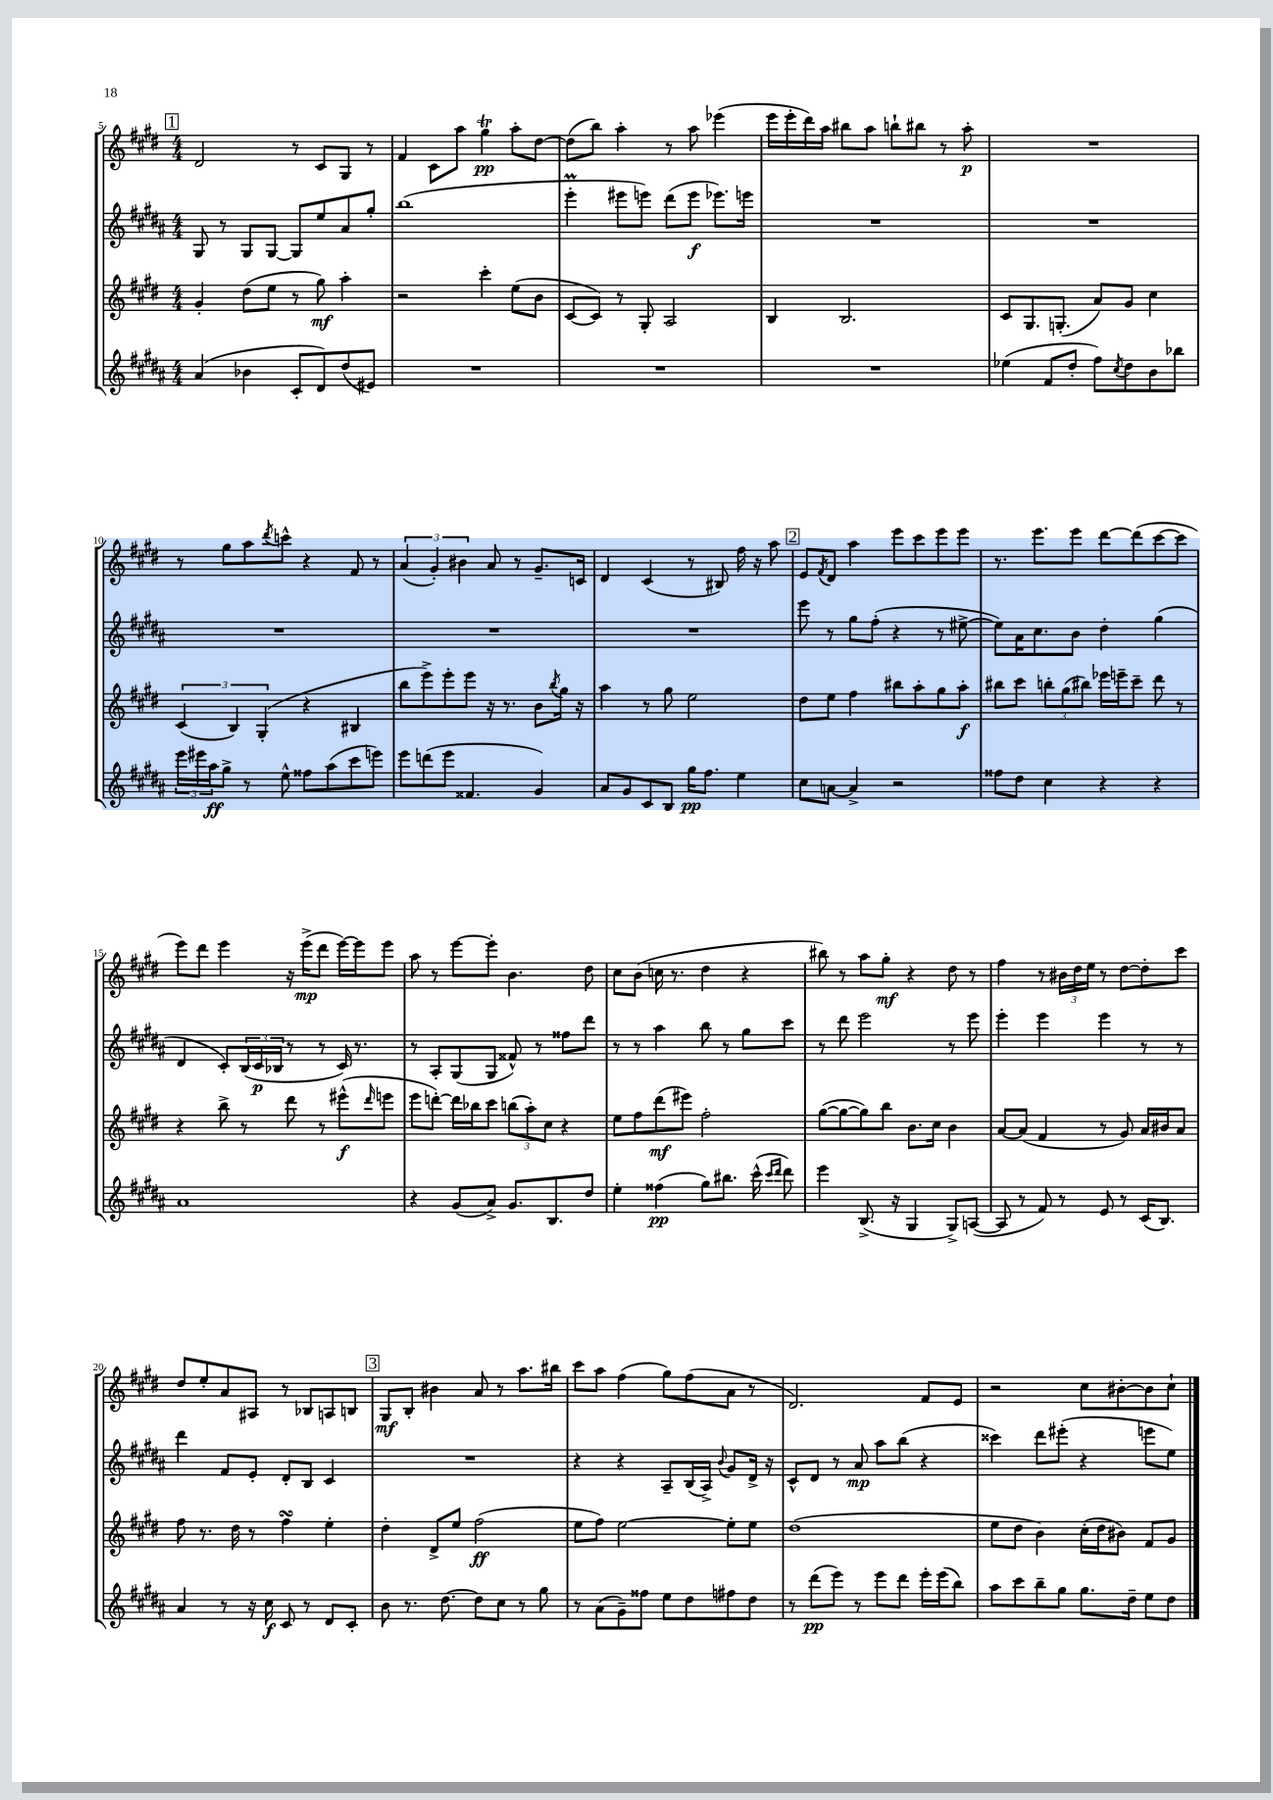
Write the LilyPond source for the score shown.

<<
\new StaffGroup <<
\new Staff = "s0" {
    \clef treble \key e \major \numericTimeSignature \time 4/4
    \mark \markup { \box "1" } dis'2 r8 cis'8 gis8 r8 |
    fis'4 cis'8 a''8 gis''4\trill\pp a''8-. dis''8~ |
    dis''8( b''8) a''4-. r8 a''8 ees'''4( |
    e'''16 e'''16-. dis'''16) a''16 bis''8 a''8 b''8-! bis''8 r8 a''8-.\p |
    R1 |
    r8 gis''8 a''8 \acciaccatura { dis'''8 } c'''8-^ r4 fis'8 r8 |
    \tuplet 3/2 { a'4( gis'4-.) bis'4 } a'8 r8 gis'8.-- c'16 |
    dis'4 cis'4( r8 bis8) fis''16 r16 a''8 |
    \mark \markup { \box "2" } e'8 \acciaccatura { fis'8 } dis'8 a''4 e'''8 cis'''8 e'''8 e'''8 |
    r8. e'''8. e'''8 dis'''8~ dis'''8( cis'''8~ cis'''8 |
    e'''8) dis'''8 e'''4 r16 e'''16->\mp( dis'''8 e'''16~) e'''16 e'''8 |
    a''8 r8 e'''8~ e'''8-. b'4. dis''8 |
    cis''8 b'8( c''16 r8. dis''4 r4 |
    bis''8) r8 a''8 gis''8-.\mf r4 dis''8 r8 |
    fis''4 r8 \tuplet 3/2 { bis'16 dis''16 e''16 } r8 dis''8~ dis''8-. cis'''8 |
    dis''8 e''8-. a'8 ais8 r8 bes8 a8 b8 |
    \mark \markup { \box "3" } gis8\mf b8-. bis'4 a'8 r8 a''8. bis''16 |
    cis'''8 a''8 fis''4( gis''8) fis''8( a'8 r8 |
    dis'2.) fis'8 e'8 |
    r2 cis''8 bis'8~-. bis'8 cis''8-! \bar "|." |
}
\new Staff = "s1" {
    \clef treble \key b \major \numericTimeSignature \time 4/4
    \mark \markup { \box "1" } gis8 r8 gis8 gis8~ gis8 e''8 ais'8 gis''8-. |
    b''1( |
    e'''4-.\prall eis'''8 e'''8) dis'''8( e'''8\f ees'''8.) e'''16 |
    R1 |
    R1 |
    R1 |
    R1 |
    R1 |
    \mark \markup { \box "2" } e'''8 r8 gis''8 fis''8-.( r4 r8 eis''8~-> |
    eis''8) ais'16 cis''8. b'8 dis''4-. gis''4( |
    dis'4 cis'8-.) \tuplet 3/2 { b16( cis'16\p bes16 } r8 r8 cis'16) r8. |
    r8 ais8-. gis8( gis8 fisis'8-^) r8 fisis''8 dis'''8 |
    r8 r8 ais''4 b''8 r8 gis''8 cis'''8 |
    r8 dis'''8 e'''2 r8 e'''8 |
    e'''4-. e'''4 e'''4 r8 r8 |
    dis'''4 fis'8 e'8-. dis'8-. b8 cis'4 |
    \mark \markup { \box "3" } R1 |
    r4 r4 ais8-- b16( ais16->) \appoggiatura { b'8 } gis'8 dis'16-> r16 |
    cis'8-^ dis'8 r8 ais'8\mp ais''8 b''8( r4 |
    cisis'''4) dis'''8 eis'''8-.( r4 e'''8 e''8) \bar "|." |
}
\new Staff = "s2" {
    \clef treble \key e \major \numericTimeSignature \time 4/4
    \mark \markup { \box "1" } gis'4-. dis''8( e''8 r8 gis''8\mf) a''4-. |
    r2 cis'''4-. e''8( b'8 |
    cis'8~ cis'8) r8 gis8-. a2 |
    b4 b2. |
    cis'8 gis8. g8.-.( a'8) gis'8 cis''4 |
    \tuplet 3/2 { cis'4( b4) gis4-.( } r4 bis4 |
    b''8 e'''8->) e'''8-. e'''8 r16 r8. b'8 \acciaccatura { b''8 } gis''16 r16 |
    a''4 r8 gis''8 e''2 |
    \mark \markup { \box "2" } dis''8 e''8 fis''4 bis''8 a''8-. gis''8 a''8-.\f |
    bis''8 cis'''8 \tuplet 3/2 { b''8-. gis''8( bis''8) } ees'''16 e'''16-- cis'''8-- dis'''8 r8 |
    r4 b''8-> r8 dis'''8 r8 eis'''8-^\f( \grace { dis'''16 } e'''8 |
    e'''8 d'''8~-.) d'''16 bes''16 cis'''8 \tuplet 3/2 { b''8( a''8-.) cis''8 } r4 |
    e''8 fis''8 dis'''8\mf( eis'''8) fis''2-. |
    gis''8~( gis''8~ gis''8) b''8 b'8. cis''16 b'4 |
    a'8~ a'8( fis'4 r8 gis'8) a'16 bis'16 a'8 |
    fis''8 r8. dis''16 r8 fis''4\turn e''4-. |
    \mark \markup { \box "3" } dis''4-. dis'8-> e''8 fis''2\ff( |
    e''8 fis''8) e''2~ e''8-. e''8 |
    dis''1( |
    e''8 dis''8 b'4) cis''16-.( dis''16 bis'8) fis'8 gis'8 \bar "|." |
}
\new Staff = "s3" {
    \clef treble \key b \major \numericTimeSignature \time 4/4
    \mark \markup { \box "1" } ais'4( bes'4 cis'8-. dis'8) dis''8( eis'8) |
    R1 |
    R1 |
    R1 |
    ees''4( fis'8 dis''8-. fis''8) \acciaccatura { cis''8 } dis''8 b'8 bes''8 |
    \tuplet 3/2 { e'''16 eis'''16 ais''16\ff } gis''8-> r8 e''8-^ fisis''8 ais''8( cis'''8 e'''8) |
    e'''8 d'''8( e'''8 fisis'4. gis'4) |
    ais'8 gis'8 cis'8 b8 gis''16\pp fis''8. e''4 |
    \mark \markup { \box "2" } cis''8 a'8~ a'4-> r2 |
    fisis''8 dis''8 cis''4 r4 r4 |
    ais'1 |
    r4 gis'8( ais'8->) gis'8. b8. dis''8 |
    e''4-. fisis''4\pp( gis''8) bis''8. cis'''16-^( \grace { cis'''16 dis'''16 } dis'''8) |
    e'''4 b8.->( r16 gis4 gis8->) a8~( |
    a8 r8 fis'8) r8 e'8 r8 cis'16( b8.) |
    ais'4 r8 r16 cis''16\f cis'8 r8 dis'8 cis'8-. |
    \mark \markup { \box "3" } b'8 r8. dis''8.~ dis''8 cis''8 r8 gis''8 |
    r8 ais'8( gis'8--) fisis''8 e''8 dis''8 fis''8 dis''8 |
    r8 dis'''8\pp( e'''8) r8 e'''8 dis'''8 e'''16-. e'''16( b''8) |
    ais''8 cis'''8 b''8-- gis''8 gis''8. dis''16-- e''8 dis''8 \bar "|." |
}
>>
>>
\layout { \context { \Score currentBarNumber = #5 } }
